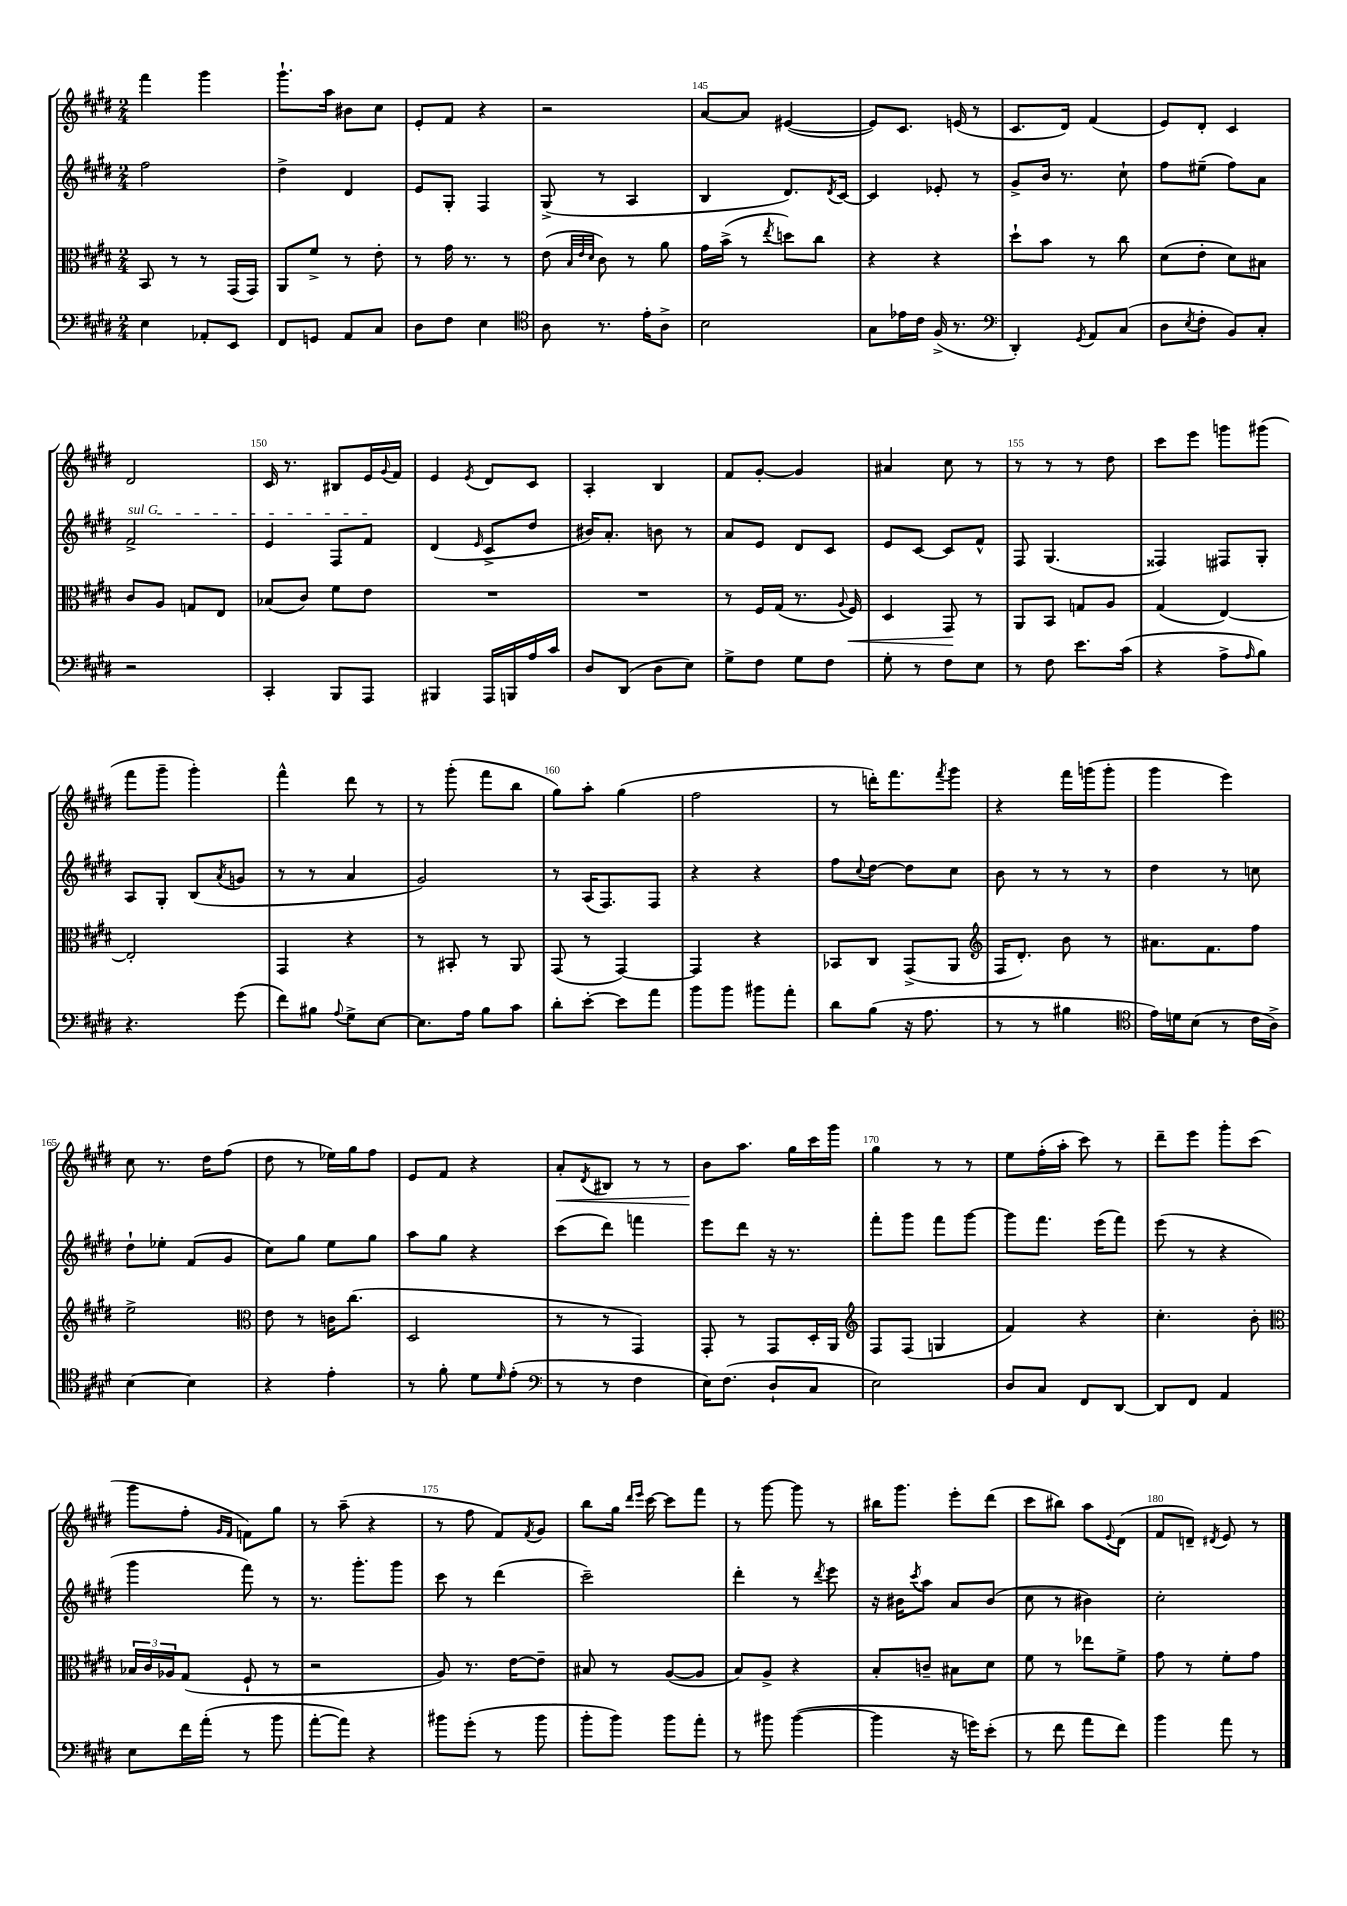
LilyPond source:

<<
\new StaffGroup <<
\new Staff = "s0" {
    \clef treble \key e \major \numericTimeSignature \time 2/4
    fis'''4 gis'''4 |
    gis'''8.-! a''16 bis'8 cis''8 |
    e'8-. fis'8 r4 |
    r2 |
    a'8~ a'8 eis'4~( |
    eis'8) cis'8. e'16( r8 |
    cis'8. dis'16) fis'4( |
    e'8) dis'8-. cis'4 |
    dis'2 |
    cis'16 r8. bis8 e'16 \appoggiatura { gis'8 } fis'16 |
    e'4 \acciaccatura { e'8 } dis'8 cis'8 |
    a4-. b4 |
    fis'8 gis'8~-. gis'4 |
    ais'4 cis''8 r8 |
    r8 r8 r8 dis''8 |
    cis'''8 e'''8 g'''8 gis'''8( |
    fis'''8 gis'''8-- gis'''4-.) |
    fis'''4-^ dis'''8 r8 |
    r8 gis'''8-.( fis'''8 b''8 |
    gis''8) a''8-. gis''4( |
    fis''2 |
    r8 d'''16-.) fis'''8. \acciaccatura { fis'''8 } gis'''8 |
    r4 fis'''16 g'''16( g'''8-. |
    gis'''4 e'''4) |
    cis''8 r8. dis''16 fis''8( |
    dis''8 r8 ees''16) gis''16 fis''8 |
    e'8 fis'8 r4 |
    a'8-.\< \acciaccatura { dis'8 } bis8 r8 r8 |
    b'8\! a''8. gis''16 cis'''16 gis'''16 |
    gis''4 r8 r8 |
    e''8 fis''16-.( a''16-. cis'''8) r8 |
    dis'''8-- e'''8 gis'''8-. cis'''8( |
    gis'''8 fis''8-. \grace { gis'16 fis'16 } f'8) gis''8 |
    r8 a''8--( r4 |
    r8 fis''8 fis'8) \acciaccatura { fis'8 } gis'8 |
    b''8 gis''16 \grace { dis'''16 e'''16 } cis'''16~ cis'''8 fis'''8 |
    r8 gis'''8~ gis'''8 r8 |
    bis''16 gis'''8. e'''8-. dis'''8( |
    cis'''8 bis''8) a''8 \appoggiatura { e'8 } dis'8( |
    fis'8 d'8--) \acciaccatura { dis'8 } e'8 r8 \bar "|." |
}
\new Staff = "s1" {
    \clef treble \key e \major \numericTimeSignature \time 2/4
    fis''2 |
    dis''4-> dis'4 |
    e'8 gis8-. fis4 |
    gis8->( r8 a4 |
    b4 dis'8.) \acciaccatura { dis'8 } cis'16~ |
    cis'4 ees'8-. r8 |
    gis'8-> b'16 r8. cis''8-! |
    fis''8 eis''8--( fis''8) a'8 |
    \once \override TextSpanner.bound-details.left.text = \markup { \italic "sul G" } fis'2->\startTextSpan |
    e'4 fis8 fis'8\stopTextSpan |
    dis'4( \grace { e'16 } cis'8-> dis''8 |
    bis'16) a'8.-. b'8 r8 |
    a'8 e'8 dis'8 cis'8 |
    e'8 cis'8~ cis'8 fis'8-^ |
    fis8 gis4.( |
    fisis4) fis8 gis8-. |
    a8 gis8-. b8( \acciaccatura { a'8 } g'8 |
    r8 r8 a'4 |
    gis'2) |
    r8 a16( fis8.) fis8 |
    r4 r4 |
    fis''8 \appoggiatura { cis''8 } dis''8~ dis''8 cis''8 |
    b'8 r8 r8 r8 |
    dis''4 r8 c''8 |
    dis''8-! ees''8-. fis'8( gis'8 |
    cis''8) gis''8 e''8 gis''8 |
    a''8 gis''8 r4 |
    cis'''8( dis'''8) f'''4 |
    e'''8 dis'''8 r16 r8. |
    fis'''8-. gis'''8 fis'''8 gis'''8~ |
    gis'''8 fis'''8. e'''16( fis'''8) |
    e'''8( r8 r4 |
    gis'''4 fis'''8) r8 |
    r8. gis'''8.-. gis'''8 |
    cis'''8 r8 dis'''4( |
    cis'''2--) |
    dis'''4-. r8 \acciaccatura { dis'''8 } e'''8 |
    r16 bis'16 \acciaccatura { cis'''8 } a''8 a'8 bis'8( |
    cis''8 r8 bis'4) |
    cis''2-. \bar "|." |
}
\new Staff = "s2" {
    \clef alto \key e \major \numericTimeSignature \time 2/4
    b,8 r8 r8 gis,16( gis,16) |
    a,8 fis'8-> r8 e'8-. |
    r8 gis'16 r8. r8 |
    e'8( \grace { b32 e'32 dis'32 } cis'8) r8 a'8 |
    gis'16 b'16->( r8 \acciaccatura { e''8 } d''8) cis''8 |
    r4 r4 |
    dis''8-! b'8 r8 cis''8 |
    dis'8( e'8-. dis'8) bis8 |
    cis'8 a8 g8 e8 |
    bes8( cis'8) fis'8 e'8 |
    R2 |
    R2 |
    r8 fis16 gis16( r8. \appoggiatura { a8 } fis16\<) |
    dis4 gis,8\! r8 |
    a,8 b,8 g8 a8 |
    gis4( e4~) |
    e2-. |
    gis,4 r4 |
    r8 bis,8-. r8 a,8 |
    gis,8( r8 gis,4~) |
    gis,4 r4 |
    bes,8 cis8 gis,8->( a,8 |
    \clef treble fis16 dis'8.-.) b'8 r8 |
    ais'8. fis'8. fis''8 |
    e''2-> |
    \clef alto e'8 r8 c'16 cis''8.( |
    dis2 |
    r8 r8 gis,4) |
    gis,8-. r8 gis,8 dis16-. a,16 |
    \clef treble fis8 fis8( g4 |
    fis'4) r4 |
    cis''4.-. b'8-. |
    \clef alto \tuplet 3/2 { bes16 cis'16 aes16 } gis8( fis8-! r8 |
    r2 |
    a8) r8. e'16~ e'8-- |
    bis8 r8 a8~( a8 |
    b8) a8-> r4 |
    b8-. c'8-- bis8 dis'8 |
    fis'8 r8 ees''8 fis'8-> |
    gis'8 r8 fis'8-. gis'8 \bar "|." |
}
\new Staff = "s3" {
    \clef bass \key e \major \numericTimeSignature \time 2/4
    e4 aes,8-. e,8 |
    fis,8 g,8 a,8 cis8 |
    dis8 fis8 e4 |
    \clef tenor a8 r8. e'16-. a8-> |
    b2 |
    gis8 ees'16 cis'16 fis16->( r8. |
    \clef bass dis,4-.) \acciaccatura { gis,8 } a,8 cis8( |
    dis8 \acciaccatura { e8 } fis8-. b,8) cis8-. |
    r2 |
    cis,4-. b,,8 a,,8 |
    bis,,4 a,,16 b,,16 a16 cis'16 |
    dis8 dis,8( dis8 e8) |
    gis8-> fis8 gis8 fis8 |
    gis8-. r8 fis8 e8 |
    r8 fis8 e'8. cis'16( |
    r4 a8-> \grace { a16 } b8) |
    r4. gis'8( |
    fis'8) bis8 \appoggiatura { a8 } gis8-> e8~ |
    e8. a16 b8 cis'8 |
    dis'8-. e'8~-. e'8 a'8 |
    b'8 b'8 bis'8 a'8-. |
    dis'8 b8( r16 a8. |
    r8 r8 bis4 |
    \clef tenor e'16) d'16 b8( r8 cis'16 a16->) |
    b4~ b4 |
    r4 e'4-. |
    r8 fis'8-. dis'8 \grace { dis'16 } e'8-.( |
    \clef bass r8 r8 fis4 |
    e16) fis8.( dis8-! cis8 |
    e2) |
    dis8 cis8 fis,8 dis,8~ |
    dis,8 fis,8 a,4 |
    e8 fis'16 a'16-.( r8 b'8 |
    a'8~-. a'8) r4 |
    bis'8 gis'8-.( r8 bis'8 |
    b'8-. b'8) b'8 a'8-. |
    r8 bis'8 bis'4~( |
    bis'4 r16 g'16) e'8-.( |
    r8 fis'8 a'8 fis'8) |
    b'4 a'8 r8 \bar "|." |
}
>>
>>
\layout { \context { \Score currentBarNumber = #141 \override BarNumber.break-visibility = ##(#f #t #t) barNumberVisibility = #(every-nth-bar-number-visible 5) } }
